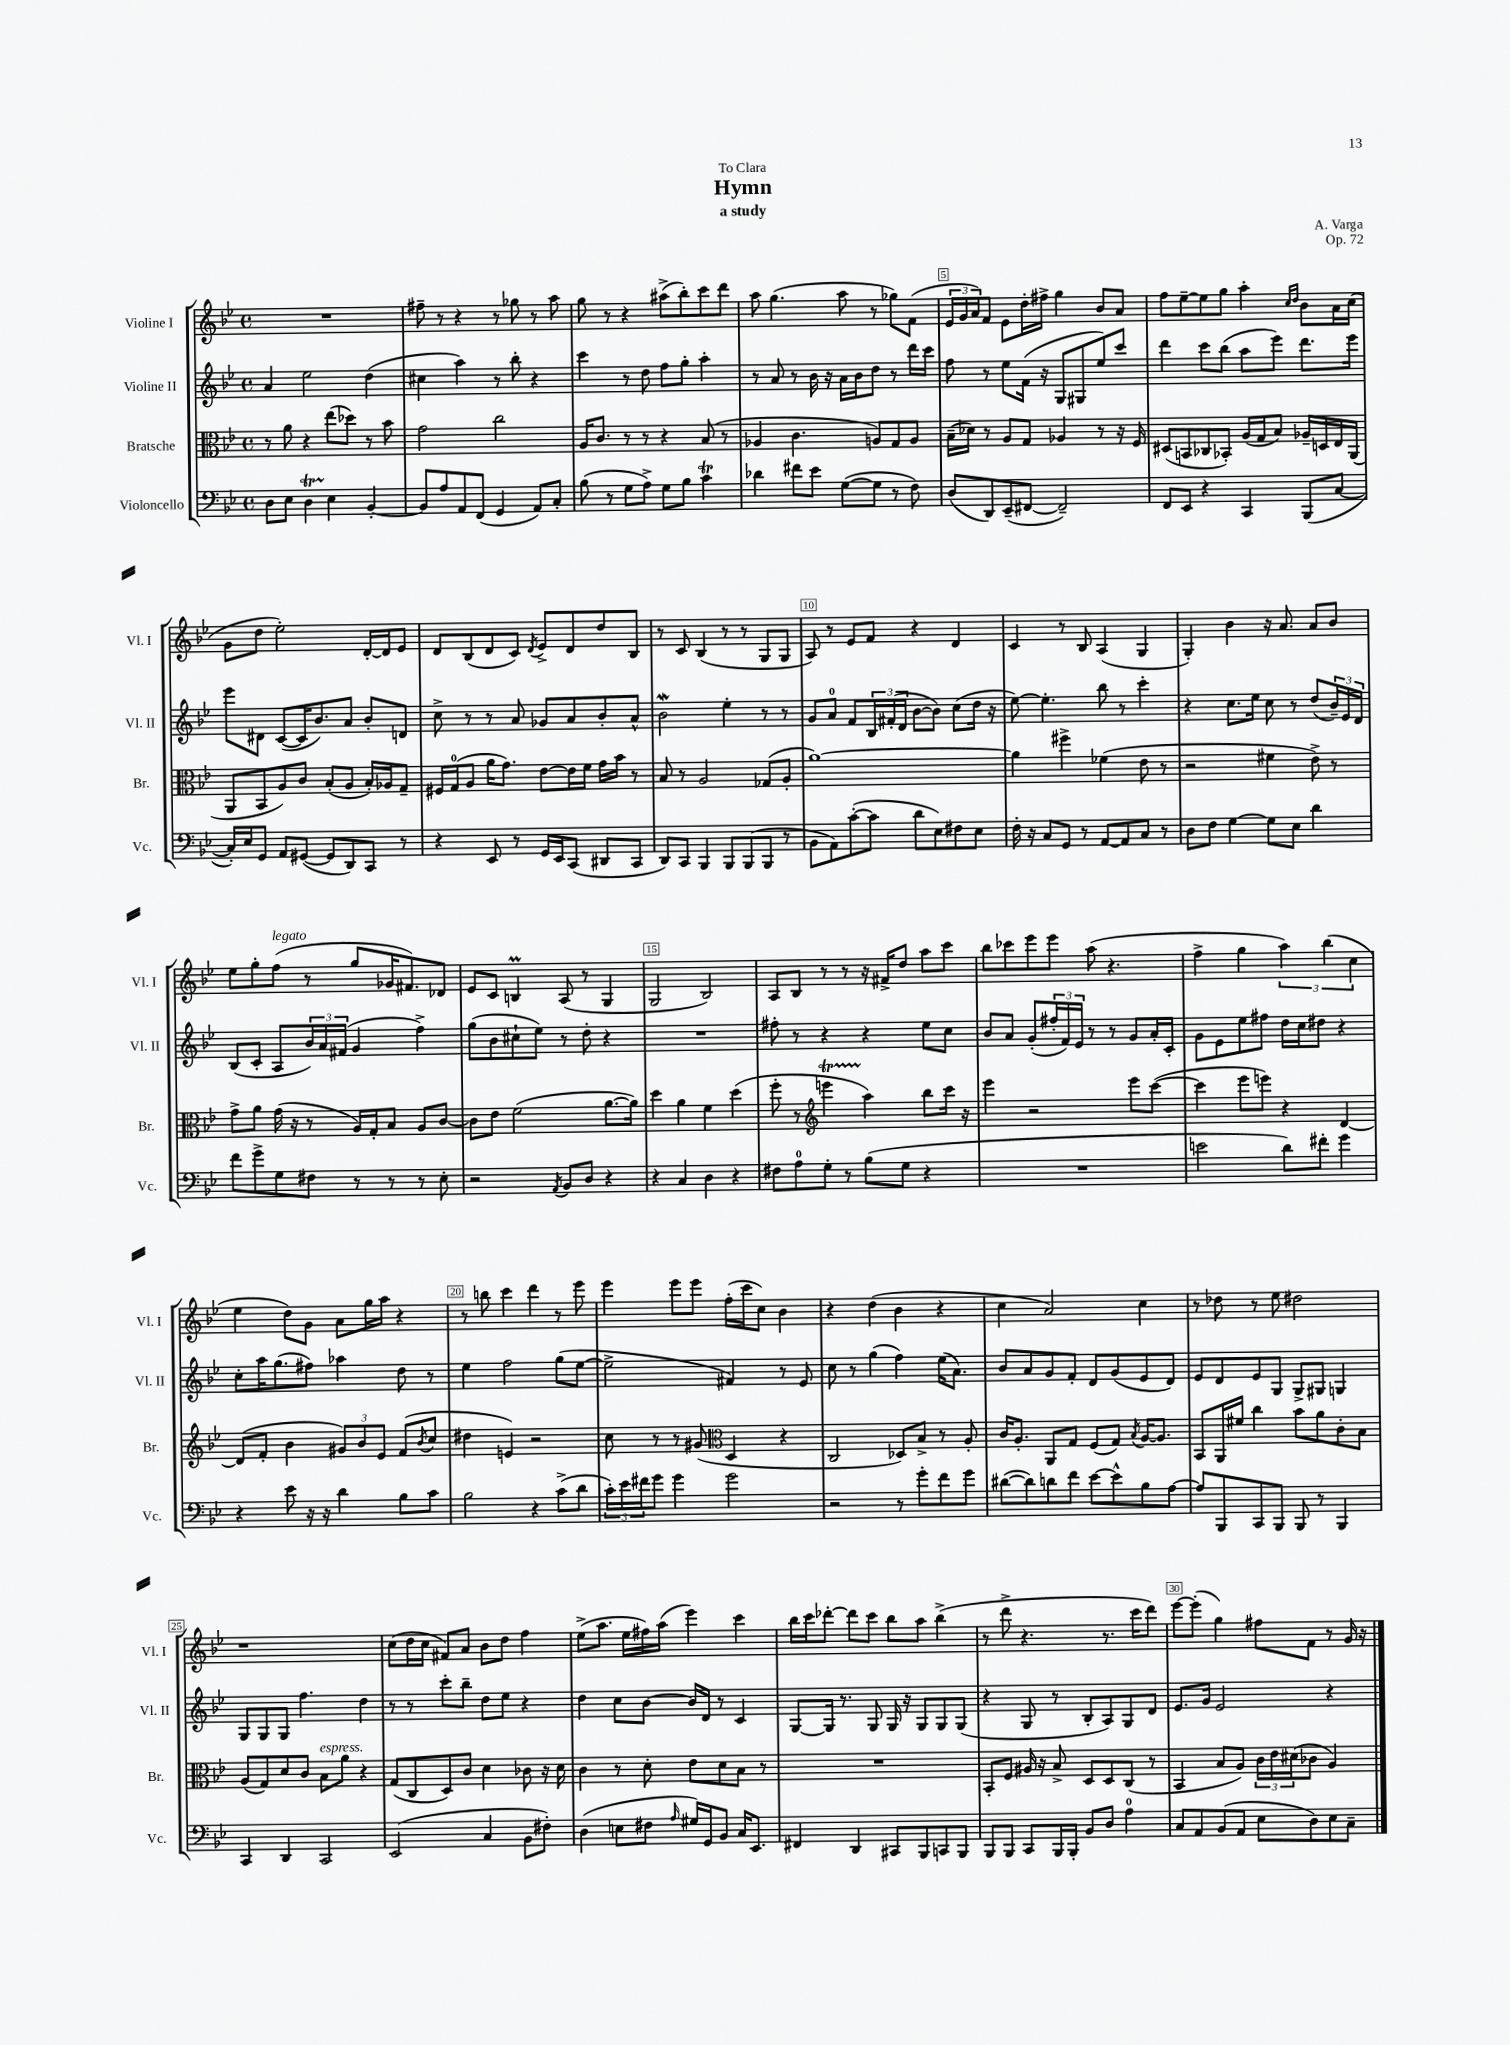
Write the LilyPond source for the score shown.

\header { title = "Hymn" composer = "A. Varga" subtitle = "a study" dedication = "To Clara" opus = "Op. 72" }
<<
\new StaffGroup <<
\new Staff = "s0" \with { instrumentName = "Violine I" shortInstrumentName = "Vl. I" } {
    \clef treble \key bes \major \defaultTimeSignature \time 4/4
    R1 |
    fis''8-- r8 r4 r8 ges''8 r8 a''8 |
    g''8 r8 r4 ais''8->( bes''8-.) c'''8 d'''8 |
    a''8 g''4.( a''8 r8 ges''8) f'8( |
    \tuplet 3/2 { ees'16 g'16 a'16) } f'8 ees'8 d''16-. fis''16-> g''4 bes'8 a'8 |
    f''8 ees''8~-- ees''8 g''8 a''4-. \grace { c''16 d''16 } bes'8 a'16 c''16( |
    g'8 d''8 ees''2-.) d'16~-. d'16 ees'8 |
    d'8 bes8( d'8 c'8) \acciaccatura { d'8 } ees'8-> d'8 d''8 bes8 |
    r8 c'8 bes4( r8 r8 g8 g8 |
    a8) r8 ees'8 f'8 r4 d'4 |
    c'4 r8 bes8 a4( g4 |
    g4-.) bes'4 r16 a'8. a'8 bes'8 |
    ees''8 g''8-. f''8^\markup { \italic "legato" }( r8 g''8 ges'16 fis'8.) des'8 |
    ees'8 c'8 b4\prall a8( r8 g4 |
    g2 bes2) |
    a8 bes8 r8 r8 r16 fis'16-> d''8 a''8 c'''8 |
    bes''8 ces'''8 ees'''8 ees'''8 a''8( r4. |
    f''4-> g''4 \tuplet 3/2 { a''4) bes''4( c''4 } |
    ees''4 d''8) g'8 a'8 g''16 a''16 r4 |
    r8 b''8 c'''4 d'''4 r8 ees'''8 |
    ees'''4 ees'''8 ees'''8 f''16-.( c'''16 c''8) bes'4 |
    r4 d''4( bes'4 r4 |
    c''4 a'2) c''4 |
    r8 des''8 r8 ees''8 dis''2 |
    r1 |
    c''8( d''16 c''16 fis'8) a'8 bes'8 d''8 f''4 |
    ees''8->( a''8. ees''16 fis''16) a''16( ees'''4) c'''4 |
    bes''16 c'''16 des'''8~-. des'''8 c'''8 bes''8 a''8 bes''4->( |
    r8 d'''8-> r4. r8. c'''16 d'''8) |
    ees'''8~ ees'''8-.( g''4) fis''8 f'8 r8 g'16 r16 \bar "|." |
}
\new Staff = "s1" \with { instrumentName = "Violine II" shortInstrumentName = "Vl. II" } {
    \clef treble \key bes \major \defaultTimeSignature \time 4/4
    a'4 ees''2 d''4( |
    cis''4 a''4) r8 bes''8-. r4 |
    c'''4 r8 d''8 f''8 g''8-. a''4-. |
    r8 a'8 r8 bes'16 r16 a'16 bes'16 d''8 r8 d'''16 c'''16 |
    f''8 r8 ees''8 f'16( r16 g8 gis8 ees''8) c'''8 |
    d'''4 c'''8 bes''8( a''8 ees'''8) d'''8. ees'''16 |
    ees'''8 dis'8 c'8~( c'16 bes'8.) a'8 bes'8-. d'8 |
    c''8-> r8 r8 a'8 ges'8 a'8 bes'8-. a'8-^ |
    bes'2\mordent ees''4-. r8 r8 |
    g'8 a'8-0 f'8 \tuplet 3/2 { bes16 fis'16-.( d'16 } bes'8~ bes'8) c''8( d''16 r16 |
    ees''8~) ees''4.-. bes''8 r8 c'''4-. |
    r4 c''8. ees''16 c''8 r8 d''8( \tuplet 3/2 { bes'16--) ees'16 d'16 } |
    bes8( c'8-. a8 \tuplet 3/2 { bes'16) a'16 fis'16( } g'4 f''4->) |
    g''8( bes'8 cis''8-! ees''8) r8 d''8-. r4 |
    R1 |
    fis''8-. r8 r4 r4 ees''8 c''8 |
    bes'8 a'8 g'8-.( \tuplet 3/2 { fis''16-. f'16) ees'16 } r8 r8 g'8 a'16-. c'16-. |
    g'8 ees'8 ees''8 fis''8 d''16 c''16 dis''8 r4 |
    c''8-. a''16 g''8.( fis''8) aes''4 d''8 r8 |
    ees''4 f''2 g''8( ees''8~ |
    ees''2-> fis'4) r8 ees'8 |
    c''8 r8 g''4( f''4) ees''16( a'8.) |
    bes'8 a'8 g'8 f'8-. d'8 g'8( ees'8 d'8) |
    ees'8 d'8 ees'8 g8 g8-> gis8 g4 |
    g8 g8 g8 f''4. d''4 |
    r8 r8 c'''8-. bes''8-- d''8 ees''8 r4 |
    d''4 c''8 bes'8~ bes'16 d'16 r8 c'4 |
    g8~ g16 r8. g8 g16 r16 g8 g8 g8( |
    r4 g8 r8 bes8-. a8) g8 d'8 |
    ees'8. g'16 ees'2 r4 \bar "|." |
}
\new Staff = "s2" \with { instrumentName = "Bratsche" shortInstrumentName = "Br." } {
    \clef alto \key bes \major \defaultTimeSignature \time 4/4
    r8 a'8 r4 ees''8( des''8) r8 bes'8 |
    g'2 c''2 |
    a16 c'8. r8 r8 r4 bes8( r8 |
    aes4 c'4. a8) g8 a8 |
    bes16--( des'16) r8 a8 g8 aes4 r8 r16 f16 |
    dis8( b,8 ces8 bes,8-.) a16( g16 bes8) aes16-- d16 ees16 a,16( |
    a,8 bes,8 a8) c'8 bes8-.( a8 bes16-.) aes16 g8-- |
    fis16 g16-0( a8 a'16 g'8.) ees'8~ ees'16 f'16 g'16 bes'16 r8 |
    bes8 r8 a2 ges8( a8-. |
    a'1~) |
    a'4 fis''4-> fes'4( ees'8 r8 |
    r2 fis'4 ees'8->) r8 |
    g'8-> a'8 g'16( r16 r8 a16) g16-. bes8 a8 c'8~ |
    c'8 ees'8 f'2( a'8.~ a'16) |
    d''4 a'4 f'4 d''4( |
    f''8-. r8 \clef treble e'''4\startTrillSpan a''4\stopTrillSpan) bes''8 c'''16 r16 |
    ees'''4 r2 ees'''8 c'''8~( |
    c'''4 ees'''8 e'''8) r4 d'4~ |
    d'8( f'8-. bes'4 \tuplet 3/2 { gis'8) bes'8 ees'8 } f'8( \acciaccatura { bes'8 } c''8 |
    dis''4 e'4) r2 |
    c''8 r8 r8 gis'8( \clef alto d4 r4 |
    c2 des8) bes8-> r8 a8-. |
    c'16 a8.-. a,8 g8 f8( g8) \acciaccatura { bes8 } a16~ a8. |
    bes,8 a,16 fis'16 c''4 bes'8 a'8 c'8-. bes8 |
    a8( g8) d'8 c'8 bes8^\markup { \italic "espress." } a'8 r4 |
    g8( c8 d8) c'8 d'4 ces'8 r16 d'16 |
    c'4 r8 d'8-. ees'8 d'8 bes8 r8 |
    R1 |
    bes,8-. f8 ais16 r16 bes8-> d8 d8 c8( r8 |
    bes,4 bes8 a8) \tuplet 3/2 { c'16 ees'16 dis'16( } ces'8 a4) \bar "|." |
}
\new Staff = "s3" \with { instrumentName = "Violoncello" shortInstrumentName = "Vc." } {
    \clef bass \key bes \major \defaultTimeSignature \time 4/4
    d8 ees8 d4\startTrillSpan ees4\stopTrillSpan bes,4~-. |
    bes,8 a8 a,8 f,8( g,4 a,8) c8-. |
    bes8( r8 g8 a8->) g8 bes8 c'4\trill |
    des'4 fis'8 ees'8 g8~( g8 r8 f8) |
    d8( d,8) ees,8--( fis,8~ fis,2--) |
    f,8 ees,8 r4 c,4 bes,,8( c8~ |
    c16-.) ees16 g,8 a,8 gis,8~( gis,8 d,8) c,8 r8 |
    r4 ees,8 r8 g,16 ees,16 c,8( dis,8 c,8 |
    d,8) c,8 bes,,4 bes,,8 bes,,8( bes,,8 r8 |
    bes,8 a,8) c'8~-.( c'8 d'8 ees8) fis8 ees8 |
    f16-. r16 c8 g,8 r8 a,8~ a,8 c8 r8 |
    d8 f8 g4~ g8 ees8 d'4 |
    f'8 g'8-> g8 fis8 r8 r8 r8 ees8-. |
    r2 \acciaccatura { a,8 } bes,8 d8 r4 |
    r4 c4 d4 r4 |
    fis8 a8-0 g8-. r8 bes8( g8 r4 |
    R1 |
    e'2 d'8) fis'8-. g'4 |
    r4 ees'8 r16 r16 d'4 bes8 c'8 |
    bes2 r4 c'8->( d'8 |
    \tuplet 3/2 { c'16-.) ees'16 fis'16 } g'8 g'4 g'2 |
    r2 r8 g'8-. f'8 g'8 |
    dis'8~( dis'8) d'8 f'8 ees'8~ ees'8-^ bes8 a8~ |
    a8 bes,,8 c,8 bes,,8 bes,,8 r8 bes,,4 |
    c,4 d,4 c,2 |
    ees,2( c4 bes,8 fis8-.) |
    d4( e8 fis8 \grace { a16 } gis16) g,16 bes,8 c16 ees,8. |
    fis,4 d,4 cis,8 bes,,8 c,8 bes,,8 |
    bes,,8 bes,,8 c,8 bes,,16 bes,,16-. bes,8 d8 a4-0 |
    c8 a,8 bes,8( a,8 ees8 d8) ees8 c8-- \bar "|." |
}
>>
>>
\layout { \context { \Score \override BarNumber.break-visibility = ##(#f #t #t) barNumberVisibility = #(every-nth-bar-number-visible 5) \override BarNumber.stencil = #(make-stencil-boxer 0.1 0.3 ly:text-interface::print) } }
